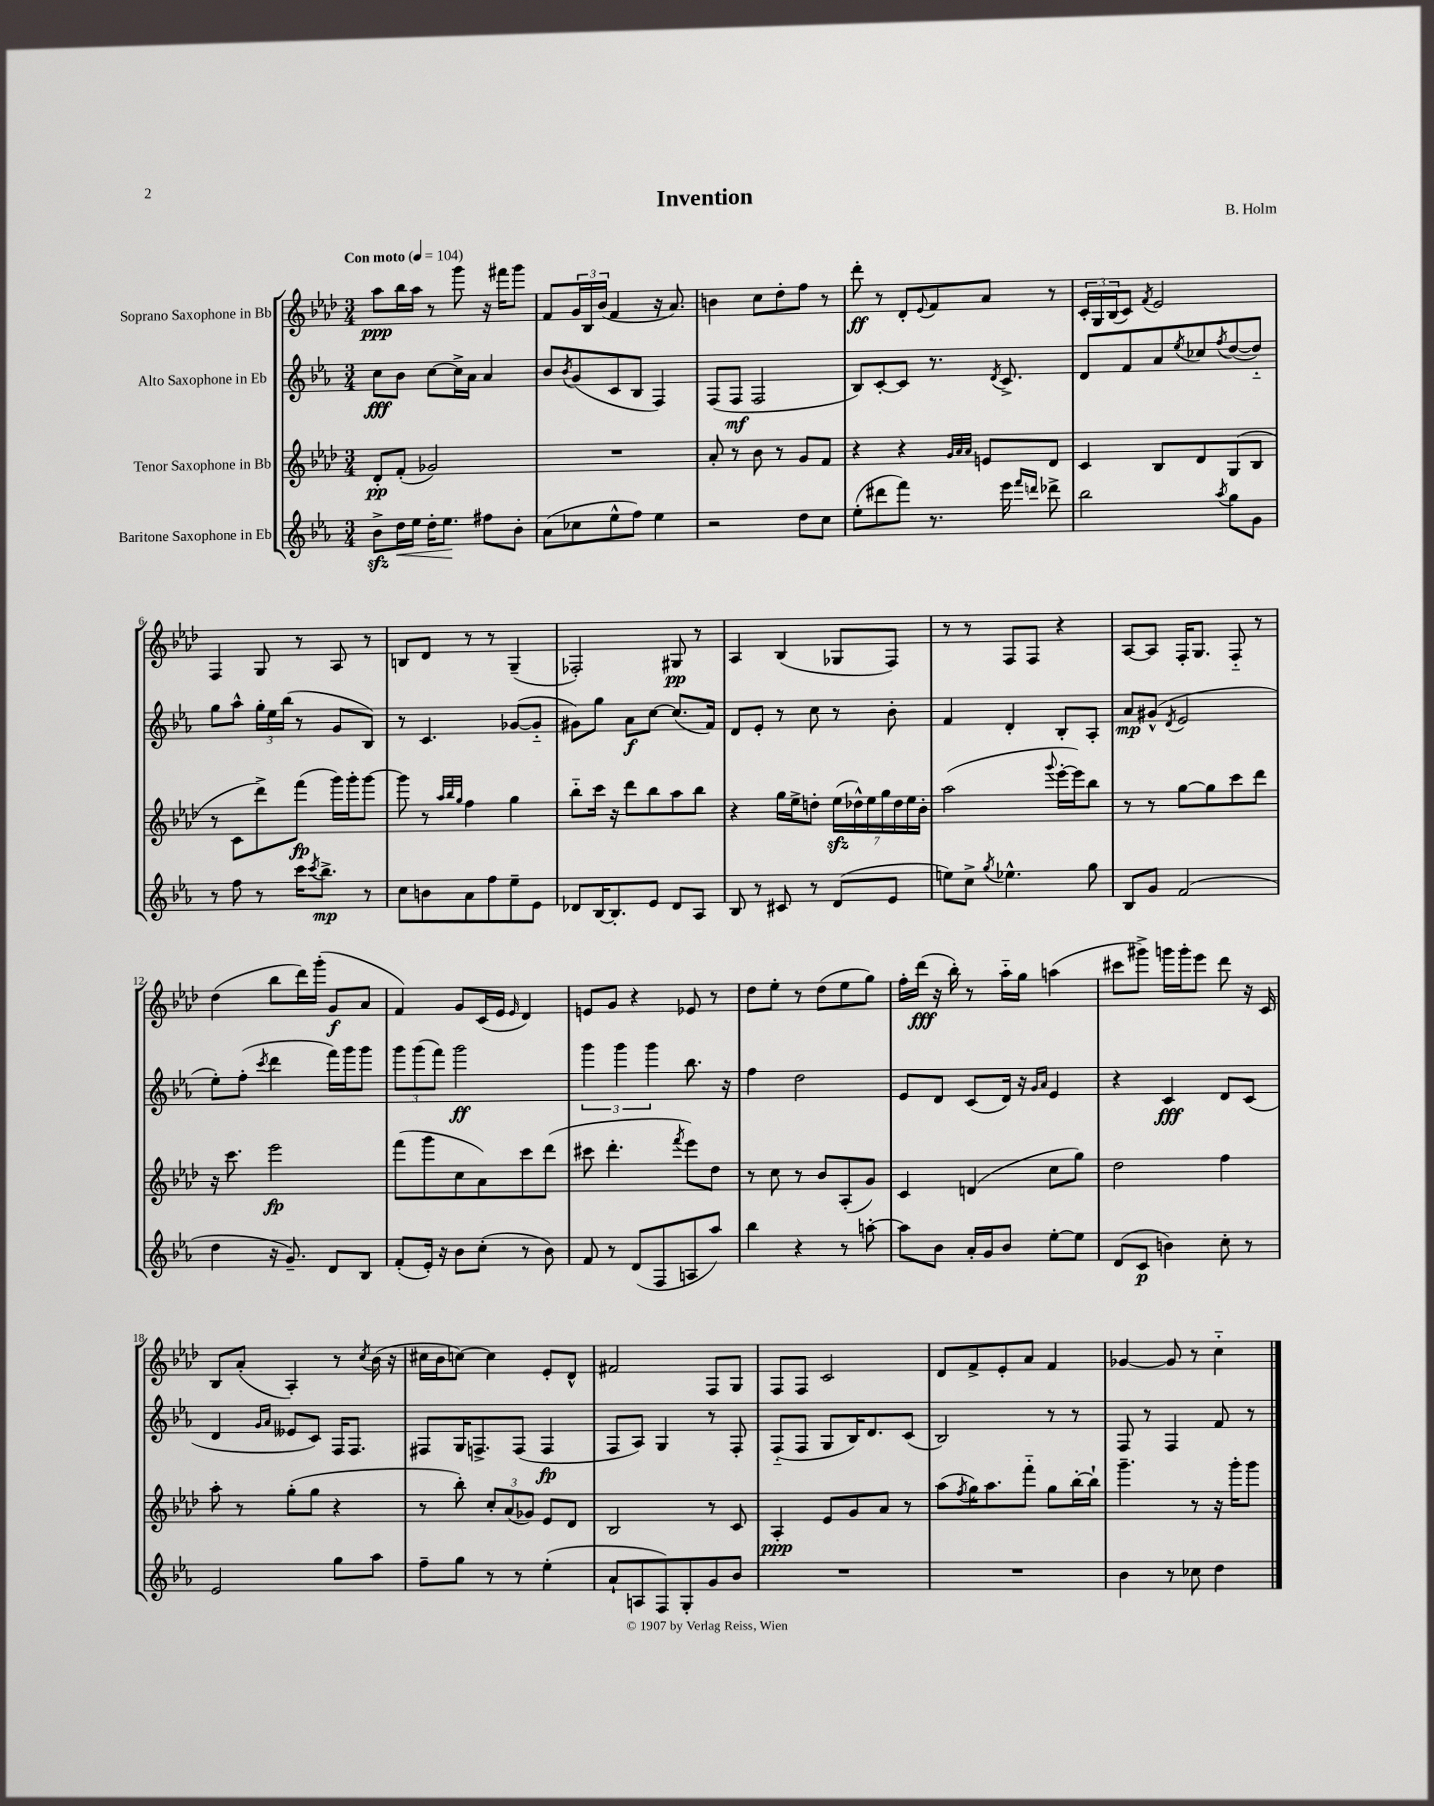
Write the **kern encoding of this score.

**kern	**dynam	**kern	**dynam	**kern	**dynam	**kern	**dynam
*part4	*part4	*part3	*part3	*part2	*part2	*part1	*part1
*staff4	*staff4	*staff3	*staff3	*staff2	*staff2	*staff1	*staff1
*I"Baritone Saxophone in Eb	*	*I"Tenor Saxophone in Bb	*	*I"Alto Saxophone in Eb	*	*I"Soprano Saxophone in Bb	*
*clefG2	*	*clefG2	*	*clefG2	*	*clefG2	*
*k[b-e-a-]	*	*k[b-e-a-d-]	*	*k[b-e-a-]	*	*k[b-e-a-d-]	*
*M3/4	*	*M3/4	*	*M3/4	*	*M3/4	*
*MM104	*	*MM104	*	*MM104	*	*MM104	*
=1	=1	=1	=1	=1	=1	=1	=1
!	!	!	!	!	!	!LO:TX:a:B:t=Con moto	!
8b-zz^\L	.	8d-'/L	pp	8cc\L	fff	8aa-\L	ppp
!	!LO:HP:b	!	!	!	!	!	!
16dd\L	<	(8f'/J	.	8b-\J	.	16bb-\L	.
16ee-\JJ	.	.	.	.	.	16aa-\JJ	.
16dd'\KL	.	2g-X/)	.	[8cc\L	.	8r	.
8.ee-\J	.	.	.	.	.	.	.
.	.	.	.	16cc^\L]	.	8ggg\	.
.	.	.	.	16a-\JJ	.	.	.
8ff#X\L	[	.	.	4a-/	.	16r	.
.	.	.	.	.	.	16fff#X\KL	.
8b-'\J	.	.	.	.	.	8ggg\J	.
=2	=2	=2	=2	=2	=2	=2	=2
(8a-\L	.	2.r	.	8b-/L	.	8f/L	.
.	.	.	.	8qb-/	.	.	.
8cc-X\	.	.	.	(8g/	.	24g/L	.
.	.	.	.	.	.	24B-/	.
.	.	.	.	.	.	(24b-/JJ	.
8ee-^^\	.	.	.	8c/	.	4f/	.
8ff\J)	.	.	.	8B-/J	.	.	.
4ee-\	.	.	.	4F/)	.	16r	.
.	.	.	.	.	.	8.a-/)	.
=3	=3	=3	=3	=3	=3	=3	=3
2r	.	8a-'/	.	(8F/L	.	4bn\	.
.	.	8r	.	8F/J	mf	.	.
.	.	8b-\	.	2F/	.	8cc\L	.
.	.	8r	.	.	.	8dd-'\	.
8dd\L	.	8g/L	.	.	.	8ff\J	.
8cc\J	.	8f/J	.	.	.	8r	.
=4	=4	=4	=4	=4	=4	=4	=4
(8ee-'\L	.	4r	.	8B-/L)	.	8ddd-'\	ff
8ddd#X\	.	.	.	[8c'/	.	8r	.
8fff\J)	.	4r	.	8c/J]	.	8d-'/L	.
.	.	.	.	.	.	8qqe-/	.
8.r	.	.	.	8.r	.	8f/	.
.	.	32qqg/LLL	.	.	.	.	.
.	.	32qqa-/	.	.	.	.	.
.	.	32qqa-/JJJ	.	.	.	.	.
.	.	8en/L	.	.	.	8a-/J	.
.	.	.	.	8qd/	.	.	.
16eee-\	.	.	.	8.c^/	.	.	.
16qqfff/LL	.	.	.	.	.	.	.
16qqdddn/JJ	.	.	.	.	.	.	.
8ddd-X^\	.	8d-/J	.	.	.	8r	.
=5	=5	=5	=5	=5	=5	=5	=5
2bb-\	.	4c/	.	8d/L	.	24c'/LL	.
.	.	.	.	.	.	24G/	.
.	.	.	.	.	.	(24B-/J	.
.	.	.	.	8f/	.	8c/J)	.
.	.	.	.	.	.	8qf/	.
.	.	8B-/L	.	8a-/	.	2e-/	.
.	.	.	.	8qee-/	.	.	.
.	.	8d-/	.	8cc-X/	.	.	.
8qaa-/	.	.	.	8qff/	.	.	.
8gg\L	.	(8G/	.	([8dd/	.	.	.
8g\J	.	8B-/J	.	8dd/J])	.	.	.
!!LO:LB:g=z
=6	=6	=6	=6	=6	=6	=6	=6
8r	.	8r	.	8gg\L	.	4F/	.
8ff\	.	8c\L	.	8aa-^^\J	.	.	.
8r	.	8ddd-^\)	.	24gg'\LL	.	8G/	.
.	.	.	.	24ee-\	.	.	.
.	.	.	.	(24bb-\JJ	.	.	.
16ccc\KL	.	(8fff\J	fp	8r	.	8r	.
8qccc/	.	.	.	.	.	.	.
8.bb-^\J	mp	.	.	.	.	.	.
.	.	16ggg\LL)	.	8g/L	.	8A-/	.
.	.	16ggg'\J	.	.	.	.	.
8r	.	[8ggg\J	.	8B-/J)	.	8r	.
=7	=7	=7	=7	=7	=7	=7	=7
8cc\L	.	8ggg\]	.	8r	.	8Bn/L	.
8bn\	.	8r	.	4.c/	.	8d-/J	.
.	.	32qqaa-/LLL	.	.	.	.	.
.	.	32qqbb-/	.	.	.	.	.
.	.	32qqgg/JJJ	.	.	.	.	.
8a-\	.	4ff\	.	.	.	8r	.
8ff\	.	.	.	.	.	8r	.
8ee-~\	.	4gg\	.	([8g-X/L	.	(4G~/	.
8e-\J	.	.	.	8g-/J]	.	.	.
=8	=8	=8	=8	=8	=8	=8	=8
8d-X/L	.	8bb-\L	.	8g#X\L)	.	2F-X'/)	.
[16B-/K	.	16ccc\Jk	.	8gg\J	.	.	.
8.B-'/]	.	16r	.	.	.	.	.
.	.	8ddd-\L	.	8a-\L	f	.	.
8e-/J	.	8bb-\	.	[8cc\J	.	.	.
8d-/L	.	8aa-\	.	(8.cc/L]	.	8G#X/	pp
8A-/J	.	8bb-\J	.	.	.	8r	.
.	.	.	.	16f/Jk)	.	.	.
=9	=9	=9	=9	=9	=9	=9	=9
8B-/	.	4r	.	8d/L	.	4A-/	.
8r	.	.	.	8e-'/J	.	.	.
8c#X/	.	16gg\LL	.	8r	.	(4B-/	.
.	.	16ee-^\J	.	.	.	.	.
8r	.	8ddn'\J	.	8cc\	.	.	.
(8d/L	.	(28ee-zz\LL	.	8r	.	8G-X/L	.
.	.	28dd-X^^\)	.	.	.	.	.
.	.	28ee-\	.	.	.	.	.
.	.	28gg\	.	.	.	.	.
8e-/J	.	.	.	8b-'\	.	8F/J)	.
.	.	28dd-\	.	.	.	.	.
.	.	28ee-\	.	.	.	.	.
.	.	28b-'\JJ	.	.	.	.	.
=10	=10	=10	=10	=10	=10	=10	=10
8een\L)	.	(2aa-\	.	4f/	.	8r	.
8cc^\J	.	.	.	.	.	8r	.
8qgg/	.	.	.	.	.	.	.
4.ee-X^^\	.	.	.	4d'/	.	8F/L	.
.	.	.	.	.	.	8F/J	.
.	.	8qqggg/	.	.	.	.	.
.	.	[16eee-'\LL	.	8B-'/L	.	4r	.
.	.	16eee-\J])	.	.	.	.	.
8gg\	.	8bb-\J	.	8A-'/J	.	.	.
=11	=11	=11	=11	=11	=11	=11	=11
8B-/L	.	8r	.	8a-/L	mp	[8A-/L	.
8g/J	.	8r	.	(8g#X^^/J	.	8A-/J]	.
.	.	.	.	8qd/	.	.	.
(2f/	.	[8gg\L	.	2e-/	.	16F'/KL	.
.	.	.	.	.	.	8.G/J	.
.	.	8gg\]	.	.	.	.	.
.	.	8ccc\	.	.	.	8F/	.
.	.	8ddd-\J	.	.	.	8r	.
!!LO:LB:g=z
=12	=12	=12	=12	=12	=12	=12	=12
4dd\	.	16r	.	8ee-'\L)	.	(4dd-\	.
.	.	8.ccc\	.	.	.	.	.
.	.	.	.	(8ff'\J	.	.	.
.	.	.	.	8qccc/	.	.	.
16r	.	2eee-\	fp	4ddd\	.	8bb-\L	.
8.g~/)	.	.	.	.	.	.	.
.	.	.	.	.	.	16ddd-\L)	.
.	.	.	.	.	.	(16ggg'\JJ	.
8d/L	.	.	.	16fff\LL)	.	8g/L	f
.	.	.	.	16ggg\J	.	.	.
8B-/J	.	.	.	8ggg\J	.	8a-/J	.
=13	=13	=13	=13	=13	=13	=13	=13
(8f'/L	.	(8fff\L	.	12ggg\L	.	4f/)	.
.	.	.	.	(12ggg\	.	.	.
16e-'/Jk)	.	8ggg\	.	.	.	.	.
.	.	.	.	12fff\J)	.	.	.
16r	.	.	.	.	.	.	.
8b-\L	.	8cc\	.	2ggg\	ff	8g/L	.
(8cc'\J	.	8a-\)	.	.	.	(16c/L	.
.	.	.	.	.	.	16e-/JJ	.
.	.	.	.	.	.	16qqe-/	.
8r	.	8ccc\	.	.	.	4d-/)	.
8b-\)	.	(8ddd-\J	.	.	.	.	.
=14	=14	=14	=14	=14	=14	=14	=14
8f/	.	8ccc#X\	.	6ggg\	.	8en/L	.
8r	.	4.ddd-'\	.	.	.	8g/J	.
.	.	.	.	6ggg\	.	.	.
(8d/L	.	.	.	.	.	4r	.
.	.	.	.	6ggg\	.	.	.
8F/	.	.	.	.	.	.	.
.	.	8qfff/	.	.	.	.	.
8An/	.	8eee-\L)	.	8.bb-\	.	8e-X/	.
8aa-/J)	.	8dd-\J	.	.	.	8r	.
.	.	.	.	16r	.	.	.
=15	=15	=15	=15	=15	=15	=15	=15
4bb-\	.	8r	.	4ff\	.	8dd-\L	.
.	.	8cc\	.	.	.	8ee-'\J	.
4r	.	8r	.	2dd\	.	8r	.
.	.	8b-/L	.	.	.	(8dd-\L	.
8r	.	(8A-'/	.	.	.	8ee-\	.
[8aan'\	.	8g/J)	.	.	.	8gg\J)	.
=16	=16	=16	=16	=16	=16	=16	=16
8aa\L]	.	4c/	.	8e-/L	.	16ff'\LL	.
.	.	.	.	.	.	(16ddd-\JJ	fff
8b-\J	.	.	.	8d/J	.	16r	.
.	.	.	.	.	.	16bb-'\)	.
16a-'/LL	.	(4dn/	.	(8c/L	.	8r	.
16g/J	.	.	.	.	.	.	.
8b-/J	.	.	.	16d/Jk)	.	16aa-\LL	.
.	.	.	.	16r	.	16gg\JJ	.
.	.	.	.	16qqg/LL	.	.	.
.	.	.	.	16qqa-/JJ	.	.	.
[8ee-'\L	.	8cc\L	.	4e-/	.	(4aan\	.
8ee-\J]	.	8gg\J)	.	.	.	.	.
=17	=17	=17	=17	=17	=17	=17	=17
(8d/L	.	2dd-\	.	4r	.	8ccc#X\L	.
8c/J	p	.	.	.	.	8ggg#X^\J)	.
4bn\)	.	.	.	4c/	fff	16gggn\LL	.
.	.	.	.	.	.	16ggg'\J	.
.	.	.	.	.	.	8eee-\J	.
8cc'\	.	4ff\	.	8d/L	.	8ddd-\	.
8r	.	.	.	(8c/J	.	16r	.
.	.	.	.	.	.	16c/	.
!!LO:LB:g=z
=18	=18	=18	=18	=18	=18	=18	=18
2e-/	.	8aa-'\	.	4d/	.	8B-/L	.
.	.	8r	.	.	.	(8a-'/J	.
.	.	.	.	16qqg/LL	.	.	.
.	.	.	.	16qqa-/JJ	.	.	.
.	.	(8gg'\L	.	8e--X/L	.	4A-'/)	.
.	.	8gg\J	.	8c/J)	.	.	.
8gg\L	.	4r	.	16F/KL	.	8r	.
.	.	.	.	8.F/J	.	.	.
.	.	.	.	.	.	8qcc/	.
8aa-\J	.	.	.	.	.	(16b-\	.
.	.	.	.	.	.	16r	.
=19	=19	=19	=19	=19	=19	=19	=19
8ff~\L	.	8r	.	8F#X/L	.	16cc#X\LL	.
.	.	.	.	.	.	16b-\J	.
8gg\J	.	8bb-'\)	.	16G/K	.	[8ccn\J)	.
.	.	.	.	8.Fn^/	.	.	.
8r	.	12cc'/L	.	.	.	4cc\]	.
.	.	(12a-/	.	.	.	.	.
8r	.	.	.	(8F/J	.	.	.
.	.	12g-X/J)	.	.	.	.	.
(4ee-'\	.	8e-/L	.	4F/	fp	8e-'/L	.
.	.	8d-/J	.	.	.	8d-^^/J	.
=20	=20	=20	=20	=20	=20	=20	=20
8a-`/L	.	2B-/	.	8F/L	.	2f#X/	.
8An/	.	.	.	8A-/J)	.	.	.
8F/)	.	.	.	4G/	.	.	.
8G'/	.	.	.	.	.	.	.
8g/	.	8r	.	8r	.	8F/L	.
8b-/J	.	8c/	.	8F'/	.	8G/J	.
=21	=21	=21	=21	=21	=21	=21	=21
2.r	.	4A-'/	ppp	(8F/L	.	8F/L	.
.	.	.	.	8F/J	.	8F/J	.
.	.	8e-/L	.	8G/L	.	2c/	.
.	.	8g/	.	16B-/K)	.	.	.
.	.	.	.	8.d/	.	.	.
.	.	8a-/J	.	.	.	.	.
.	.	8r	.	(8c/J	.	.	.
=22	=22	=22	=22	=22	=22	=22	=22
2.r	.	(8aa-\L	.	2B-/)	.	8d-/L	.
.	.	8qff/	.	.	.	.	.
.	.	16gg\K)	.	.	.	8f^/	.
.	.	8.aa-\	.	.	.	.	.
.	.	.	.	.	.	8e-'/	.
.	.	8fff\J	.	.	.	8a-/J	.
.	.	8gg\L	.	8r	.	4f/	.
.	.	[16bb-'\L	.	8r	.	.	.
.	.	16bb-`\JJ]	.	.	.	.	.
=23	=23	=23	=23	=23	=23	=23	=23
4b-\	.	4.ggg~\	.	8F/	.	[4g-X/	.
.	.	.	.	8r	.	.	.
8r	.	.	.	4F/	.	8g-/]	.
8cc-X\	.	8r	.	.	.	8r	.
4dd\	.	16r	.	8f/	.	4cc\	.
.	.	16ggg'\KL	.	.	.	.	.
.	.	8ggg\J	.	8r	.	.	.
==	==	==	==	==	==	==	==
*-	*-	*-	*-	*-	*-	*-	*-
